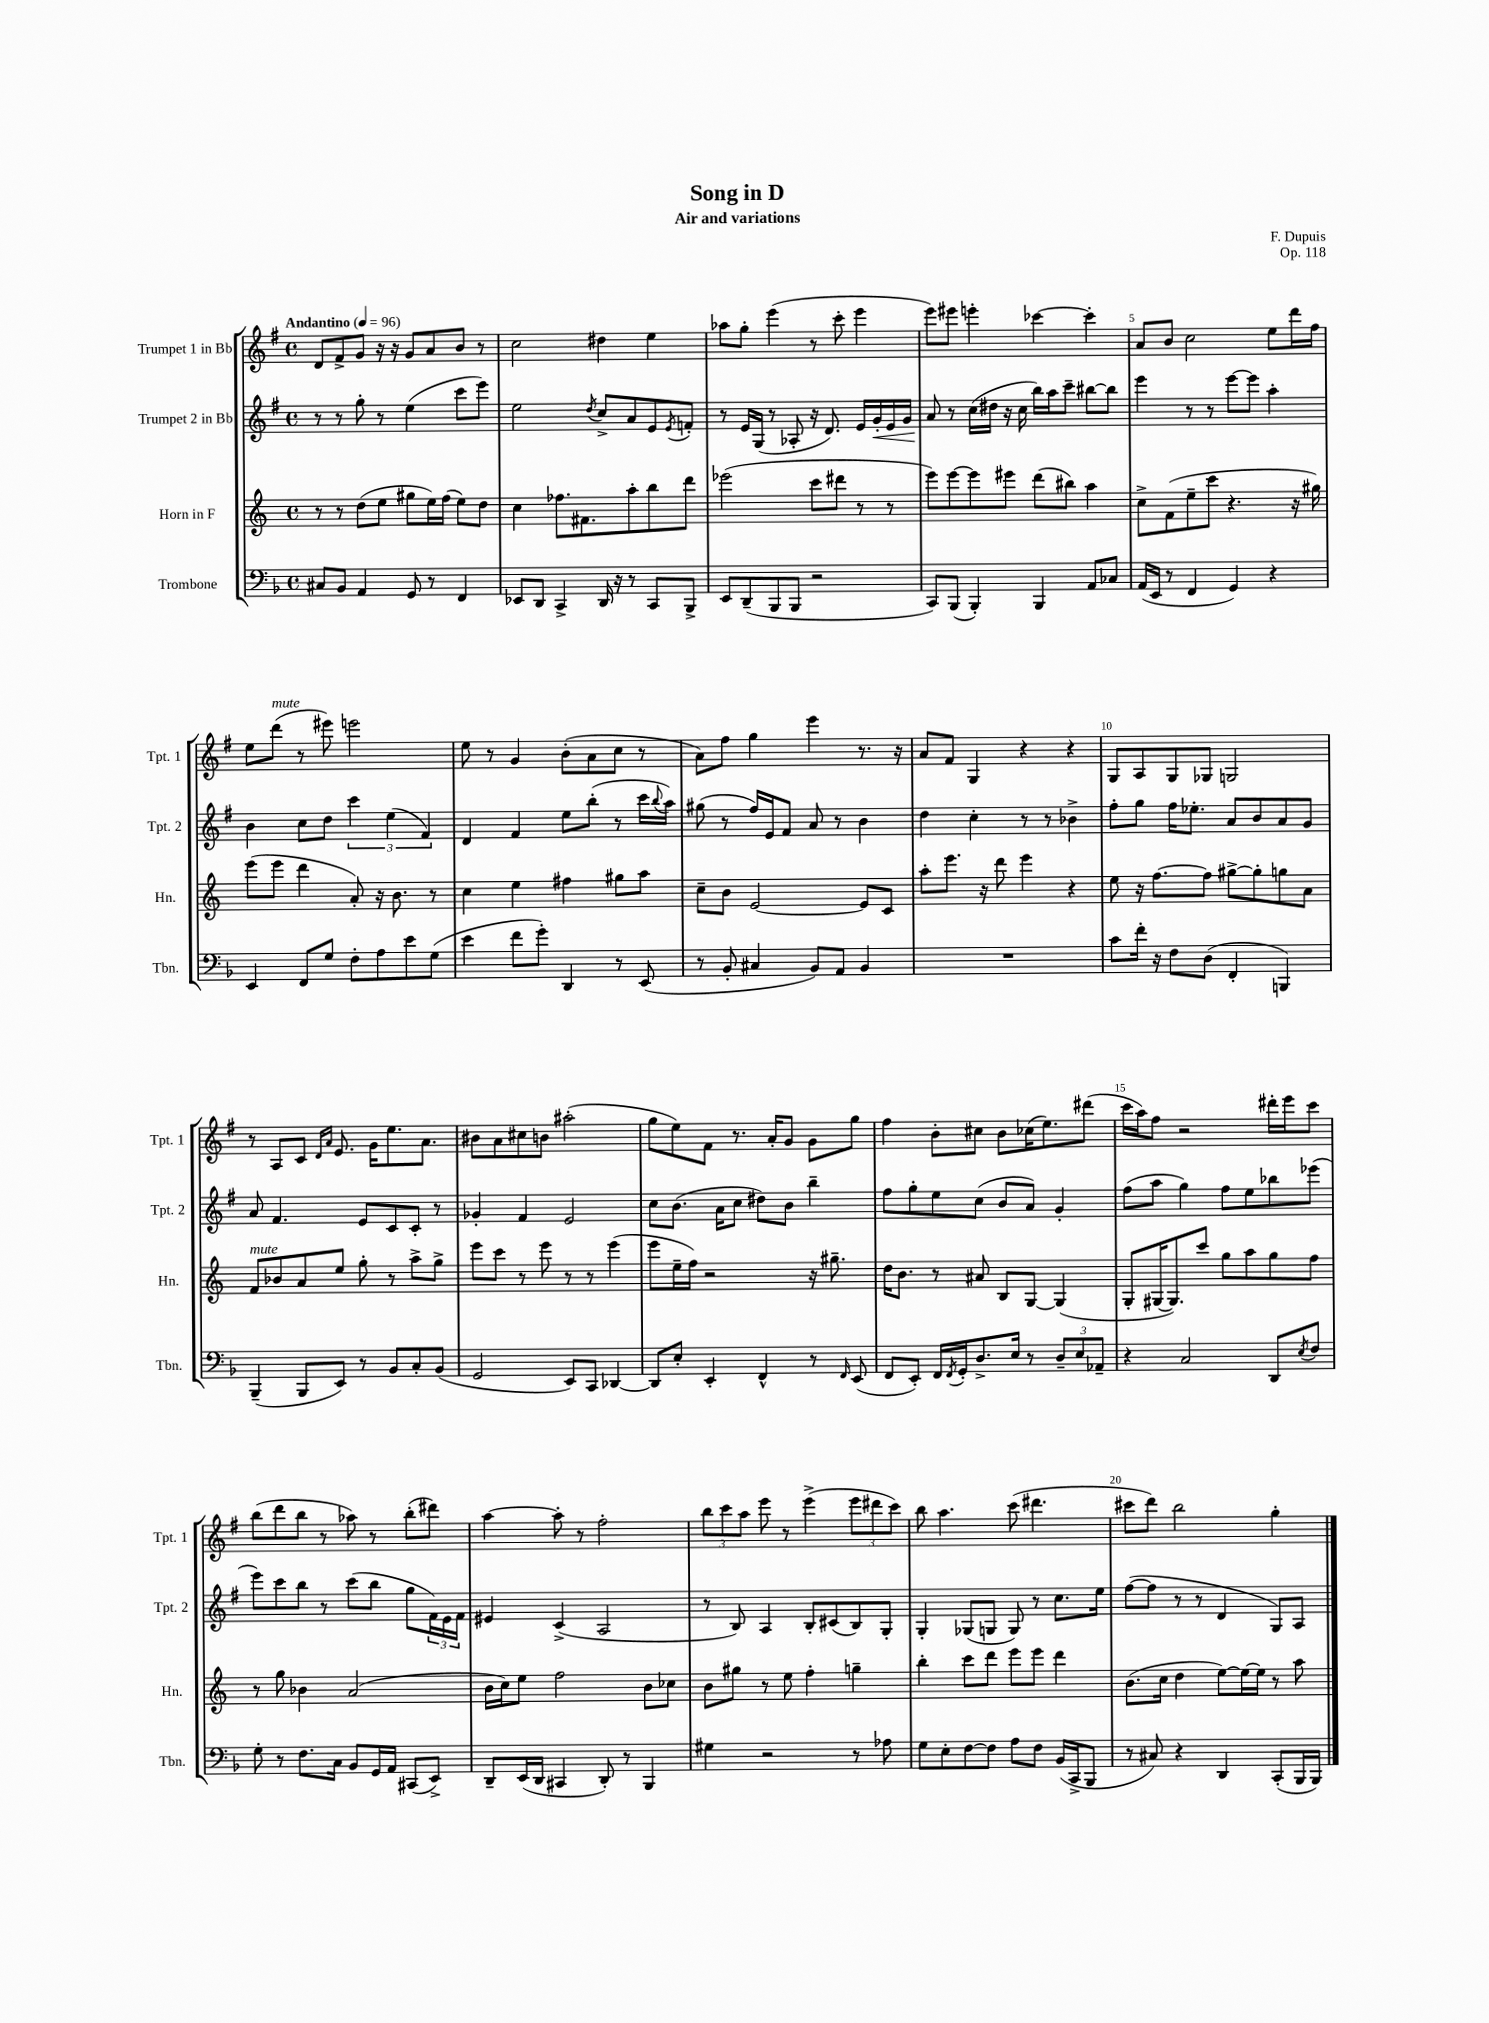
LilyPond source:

\header { title = "Song in D" composer = "F. Dupuis" subtitle = "Air and variations" opus = "Op. 118" }
<<
\new StaffGroup <<
\new Staff = "s0" \with { instrumentName = "Trumpet 1 in Bb" shortInstrumentName = "Tpt. 1" } {
    \clef treble \key g \major \defaultTimeSignature \time 4/4 \tempo "Andantino" 4 = 96
    d'8 fis'8-> g'8 r16 r16 g'8 a'8 b'8 r8 |
    c''2 dis''4 e''4 |
    aes''8 g''8-. e'''4( r8 c'''8-. e'''4 |
    e'''8) eis'''8 e'''4-. ces'''4~ ces'''4-. |
    a'8 b'8 c''2 e''8 d'''16 fis''16 |
    e''8 d'''8^\markup { \italic "mute" }( r8 eis'''8) e'''2 |
    e''8 r8 g'4 b'8-.( a'8 c''8 r8 |
    a'8) fis''8 g''4 e'''4 r8. r16 |
    a'8 fis'8 g4 r4 r4 |
    g8 a8 g8 ges8 g2 |
    r8 a8 c'8 \grace { d'16 a'16 } e'8. g'16 e''8. a'8. |
    bis'8 a'8 cis''8 b'8 ais''2-.( |
    g''8 e''8) fis'8 r8. a'16-. g'8 g'8 g''8 |
    fis''4 b'8-. cis''8 b'8 ces''16( e''8.) dis'''8( |
    c'''16 a''16) fis''8 r2 dis'''16-. e'''16 c'''8 |
    b''8( d'''8 b''8 r8 aes''8) r8 b''8-.( dis'''8) |
    a''4~ a''8-. r8 fis''2-. |
    \tuplet 3/2 { b''8 c'''8 a''8 } e'''8 r8 e'''4->( \tuplet 3/2 { e'''8 dis'''8 c'''8) } |
    b''8 a''4. c'''8( dis'''4. |
    cis'''8 d'''8) b''2 g''4-. \bar "|." |
}
\new Staff = "s1" \with { instrumentName = "Trumpet 2 in Bb" shortInstrumentName = "Tpt. 2" } {
    \clef treble \key g \major \defaultTimeSignature \time 4/4
    r8 r8 g''8-. r8 e''4( c'''8 e'''8) |
    e''2 \acciaccatura { d''8 } c''8-> a'8 e'8 \acciaccatura { e'8 } f'8-. |
    r8 e'16 g16( r8 aes8-. r16 d'8.) e'16 g'16-.\< e'16 g'16 |
    a'8\! r8 c''16( dis''16 r16 c''16 b''16) a''16 c'''8-- bis''8~ bis''8 |
    e'''4 r8 r8 e'''8~ e'''8 a''4-. |
    b'4 c''8 d''8 \tuplet 3/2 { c'''4 e''4( fis'4) } |
    d'4 fis'4 e''8 b''8-.( r8 c'''16 \appoggiatura { b''8 } a''16) |
    gis''8( r8 fis''16) e'16 fis'8 a'8 r8 b'4 |
    d''4 c''4-. r8 r8 bes'4-> |
    fis''8-. g''8 fis''16 ees''8.-. a'8 b'8 a'8 g'8 |
    a'8 fis'4. e'8 c'8 c'8-. r8 |
    ges'4-. fis'4 e'2 |
    c''8 b'8.( a'16 c''8 dis''8) b'8 b''4-- |
    fis''8 g''8-. e''8 c''8( b'8 a'8) g'4-. |
    fis''8( a''8 g''4) fis''8 e''8 bes''8 ees'''8( |
    e'''8) c'''8 b''8 r8 c'''8( b''8 g''8 \tuplet 3/2 { fis'16) e'16 fis'16 } |
    eis'4 c'4->( a2 |
    r8 b8) a4 b8-. cis'8( b8) g8-. |
    g4-. ges8( g8 g8) r8 c''8. e''16 |
    fis''8~( fis''8 r8 r8 d'4 g8) a8 \bar "|." |
}
\new Staff = "s2" \with { instrumentName = "Horn in F" shortInstrumentName = "Hn." } {
    \clef treble \key c \major \defaultTimeSignature \time 4/4
    r8 r8 d''8( e''8 gis''8 e''16) f''16( e''8) d''8 |
    c''4 fes''8. fis'8. a''8-. b''8 d'''8 |
    ees'''2( c'''8 dis'''8 r8 r8 |
    e'''8) e'''8~ e'''8 eis'''8 d'''8( bis''8) a''4 |
    c''8-> f'8( e''8-- c'''8 r4. r16 gis''16) |
    e'''8( e'''8 d'''4 a'8-.) r16 b'8. r8 |
    c''4 e''4 fis''4 gis''8 a''8 |
    c''8-- b'8 e'2~ e'8 c'8 |
    a''8-. e'''8. r16 d'''8 e'''4 r4 |
    e''8 r16 f''8.~ f''8 gis''8~-> gis''8-. g''8 a'8 |
    f'8^\markup { \italic "mute" } bes'8 a'8 e''8 g''8-. r8 a''8-> g''8-> |
    e'''8 c'''8 r8 e'''8 r8 r8 e'''4( |
    e'''8 e''16-- f''16) r2 r16 gis''8.-- |
    d''16 b'8. r8 ais'8 b8 g8~ g4( |
    g8-. gis16~ gis8.) c'''8 g''8 a''8 g''8 f''8 |
    r8 g''8 bes'4 a'2( |
    b'16 c''16) e''8 f''2 b'8 ces''8 |
    b'8 gis''8 r8 e''8 f''4-. g''4-- |
    b''4-. c'''8 d'''8 e'''8 e'''8 d'''4 |
    b'8.( c''16 d''4 e''8~) e''16~ e''16 r8 a''8 \bar "|." |
}
\new Staff = "s3" \with { instrumentName = "Trombone" shortInstrumentName = "Tbn." } {
    \clef bass \key f \major \defaultTimeSignature \time 4/4
    cis8 bes,8 a,4 g,8 r8 f,4 |
    ees,8 d,8 c,4-> d,16 r16 r8 c,8 bes,,8-> |
    e,8 d,8--( bes,,8 bes,,8 r2 |
    c,8) bes,,8( bes,,4-.) bes,,4 a,8 ces8 |
    a,16( e,16 r8 f,4 g,4) r4 |
    e,4 f,8 g8 f8-. a8 e'8 g8( |
    e'4 f'8 g'8-.) d,4 r8 e,8( |
    r8 bes,8-. cis4 bes,8) a,8 bes,4 |
    R1 |
    c'8 f'16-. r16 f8 d8( f,4-. b,,4) |
    bes,,4--( bes,,8 e,8) r8 bes,8 c8-. bes,8( |
    g,2 e,8) c,8 des,4~ |
    des,8 e8-. e,4-. f,4-^ r8 \grace { f,16 } e,8( |
    f,8 e,8-.) f,16 \acciaccatura { f,8 } g,16-. d8.-> e16 r8 \tuplet 3/2 { d8-- e8 aes,8-- } |
    r4 c2 d,8 \acciaccatura { e8 } f8 |
    g8-. r8 f8. c16 bes,8 g,16 a,16 cis,8( e,8->) |
    d,8-- e,16( d,16 cis,4 d,8-.) r8 bes,,4 |
    gis4 r2 r8 aes8 |
    g8 e8-. f8~ f8 a8 f8 bes,16( c,16-> bes,,8 |
    r8 cis8) r4 d,4 c,8-.( bes,,16 bes,,16) \bar "|." |
}
>>
>>
\layout { \context { \Score \override BarNumber.break-visibility = ##(#f #t #t) barNumberVisibility = #(every-nth-bar-number-visible 5) } }
